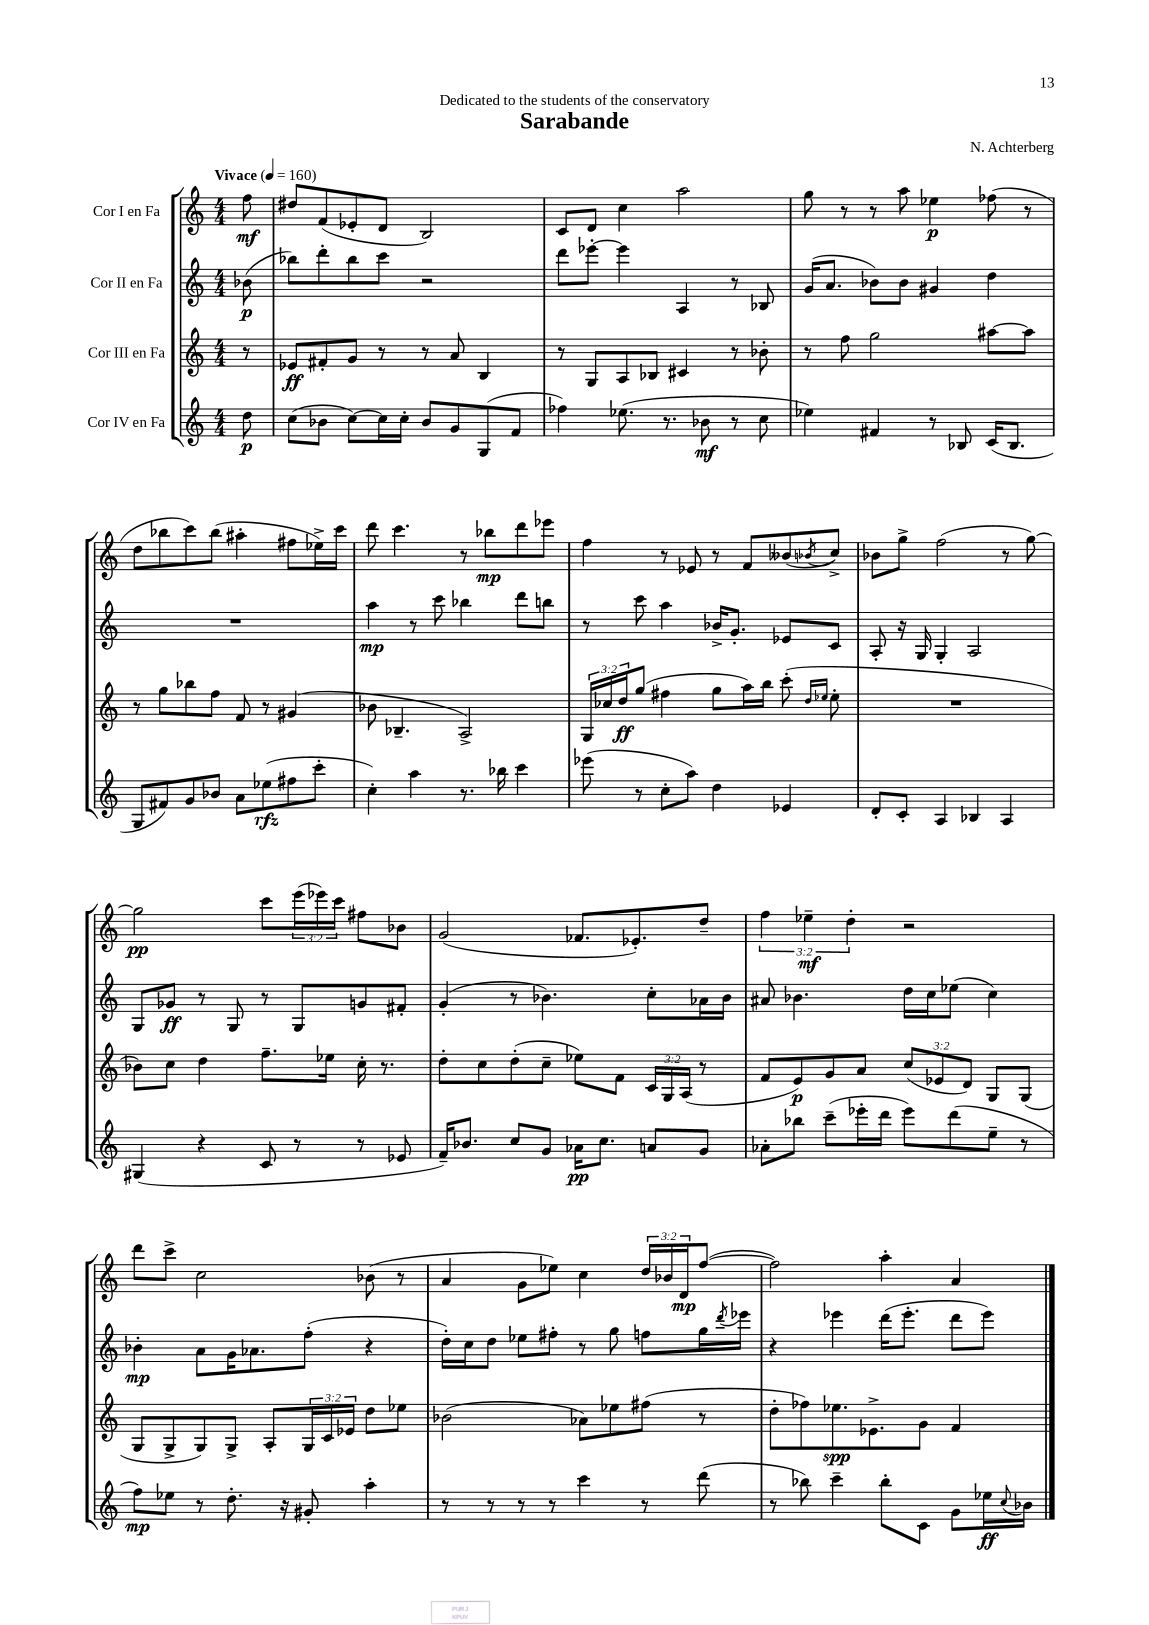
\header { title = "Sarabande" composer = "N. Achterberg" dedication = "Dedicated to the students of the conservatory" }
<<
\new StaffGroup <<
\new Staff = "s0" \with { instrumentName = "Cor I en Fa" } {
    \clef treble \key c \major \numericTimeSignature \time 4/4 \override Staff.TupletNumber.text = #tuplet-number::calc-fraction-text \partial 8 \tempo "Vivace" 4 = 160
    f''8\mf |
    dis''8 f'8( ees'8-. d'8 b2) |
    c'8 d'8 c''4 a''2 |
    g''8 r8 r8 a''8 ees''4\p fes''8( r8 |
    d''8 bes''8 c'''8) bes''8( ais''4-. fis''8 ees''16->) c'''16 |
    d'''8 c'''4. r8 bes''8\mp d'''8 ees'''8 |
    f''4 r8 ees'8 r8 f'8 beses'8( \acciaccatura { bes'8 } c''8->) |
    bes'8 g''8-> f''2( r8 g''8~) |
    g''2\pp c'''8 \tuplet 3/2 { e'''16( ees'''16) c'''16 } fis''8 bes'8 |
    g'2( fes'8. ees'8.-.) d''8-- |
    \tuplet 3/2 { f''4 ees''4--\mf d''4-. } r2 |
    d'''8 c'''8-> c''2 bes'8( r8 |
    a'4 g'8 ees''8) c''4 \tuplet 3/2 { d''16 bes'16 d'16\mp } f''8~( |
    f''2) a''4-. a'4 \bar "|." |
}
\new Staff = "s1" \with { instrumentName = "Cor II en Fa" } {
    \clef treble \key c \major \numericTimeSignature \time 4/4 \partial 8
    bes'8\p( |
    bes''8) d'''8-. bes''8 c'''8 r2 |
    d'''8 ees'''8~-. ees'''4 a4 r8 bes8 |
    g'16( a'8. bes'8) bes'8 gis'4 d''4 |
    R1 |
    a''4\mp r8 c'''8 bes''4 d'''8 b''8 |
    r8 c'''8 a''4 bes'16-> g'8.-. ees'8 c'8 |
    a8-. r16 g16 g4-. a2 |
    g8 ges'8\ff r8 g8 r8 g8 g'8 fis'8-. |
    g'4-.( r8 bes'4.) c''8-. aes'16 bes'16 |
    ais'8 bes'4. d''16 c''16 ees''8( c''4) |
    bes'4-.\mp a'8 g'16 aes'8. f''8-.( r4 |
    d''16-.) c''16 d''8 ees''8 fis''8-. r8 g''8 f''8 g''16 \acciaccatura { d'''8 } ees'''16 |
    r4 ees'''4 d'''16( ees'''8.-. d'''8 ees'''8) \bar "|." |
}
\new Staff = "s2" \with { instrumentName = "Cor III en Fa" } {
    \clef treble \key c \major \numericTimeSignature \time 4/4 \override Staff.TupletNumber.text = #tuplet-number::calc-fraction-text \partial 8
    r8 |
    ees'8\ff fis'8-. g'8 r8 r8 a'8 b4 |
    r8 g8 a8 bes8 cis'4 r8 bes'8-. |
    r8 f''8 g''2 ais''8~ ais''8 |
    r8 g''8 bes''8 f''8 f'8 r8 gis'4( |
    bes'8 bes4.-- a2->) |
    \tuplet 3/2 { g16 ces''16 d''16\ff } g''8( fis''4 g''8 a''16) b''16 c'''8-.( \grace { d''16 ees''16 } ees''8-. |
    R1 |
    bes'8) c''8 d''4 f''8.-- ees''16 c''16-. r8. |
    d''8-. c''8 d''8-.( c''8-- ees''8) f'8 \tuplet 3/2 { c'16 g16 a16( } r8 |
    f'8 e'8\p) g'8 a'8 \tuplet 3/2 { c''8( ees'8 d'8) } g8 g8( |
    g8 g8-> g8) g8-> a8-. \tuplet 3/2 { g16 c'16 ees'16 } d''8 ees''8 |
    bes'2( aes'8) ees''8 fis''8( r8 |
    d''8-. fes''8) ees''8.\spp ees'8.-> g'8 f'4 \bar "|." |
}
\new Staff = "s3" \with { instrumentName = "Cor IV en Fa" } {
    \clef treble \key c \major \numericTimeSignature \time 4/4 \partial 8
    d''8\p |
    c''8( bes'8 c''8~) c''16 c''16-. bes'8 g'8 g8( f'8 |
    fes''4) ees''8.( r8. bes'8\mf r8 c''8 |
    ees''4) fis'4 r8 bes8 c'16( bes8. |
    g8 fis'8) g'8 bes'8 a'8 ees''8\rfz( fis''8 c'''8-. |
    c''4-.) a''4 r8. bes''16 c'''4 |
    ees'''8( r8 c''8-. a''8) d''4 ees'4 |
    d'8-. c'8-. a4 bes4 a4 |
    gis4( r4 c'8 r8 r8 ees'8 |
    f'16--) bes'8. c''8 g'8 aes'16\pp c''8. a'8 g'8 |
    aes'8-. bes''8 c'''8--( ees'''16-. d'''16 ees'''8) d'''8( e''8-- r8 |
    f''8\mp) ees''8 r8 d''8.-. r16 gis'8-. a''4-. |
    r8 r8 r8 r8 c'''4 r8 d'''8( |
    r8 bes''8) c'''4-- bes''8-. c'8 g'8 ees''16\ff \appoggiatura { c''8 } bes'16 \bar "|." |
}
>>
>>
\layout { \context { \Score \remove "Bar_number_engraver" } }
